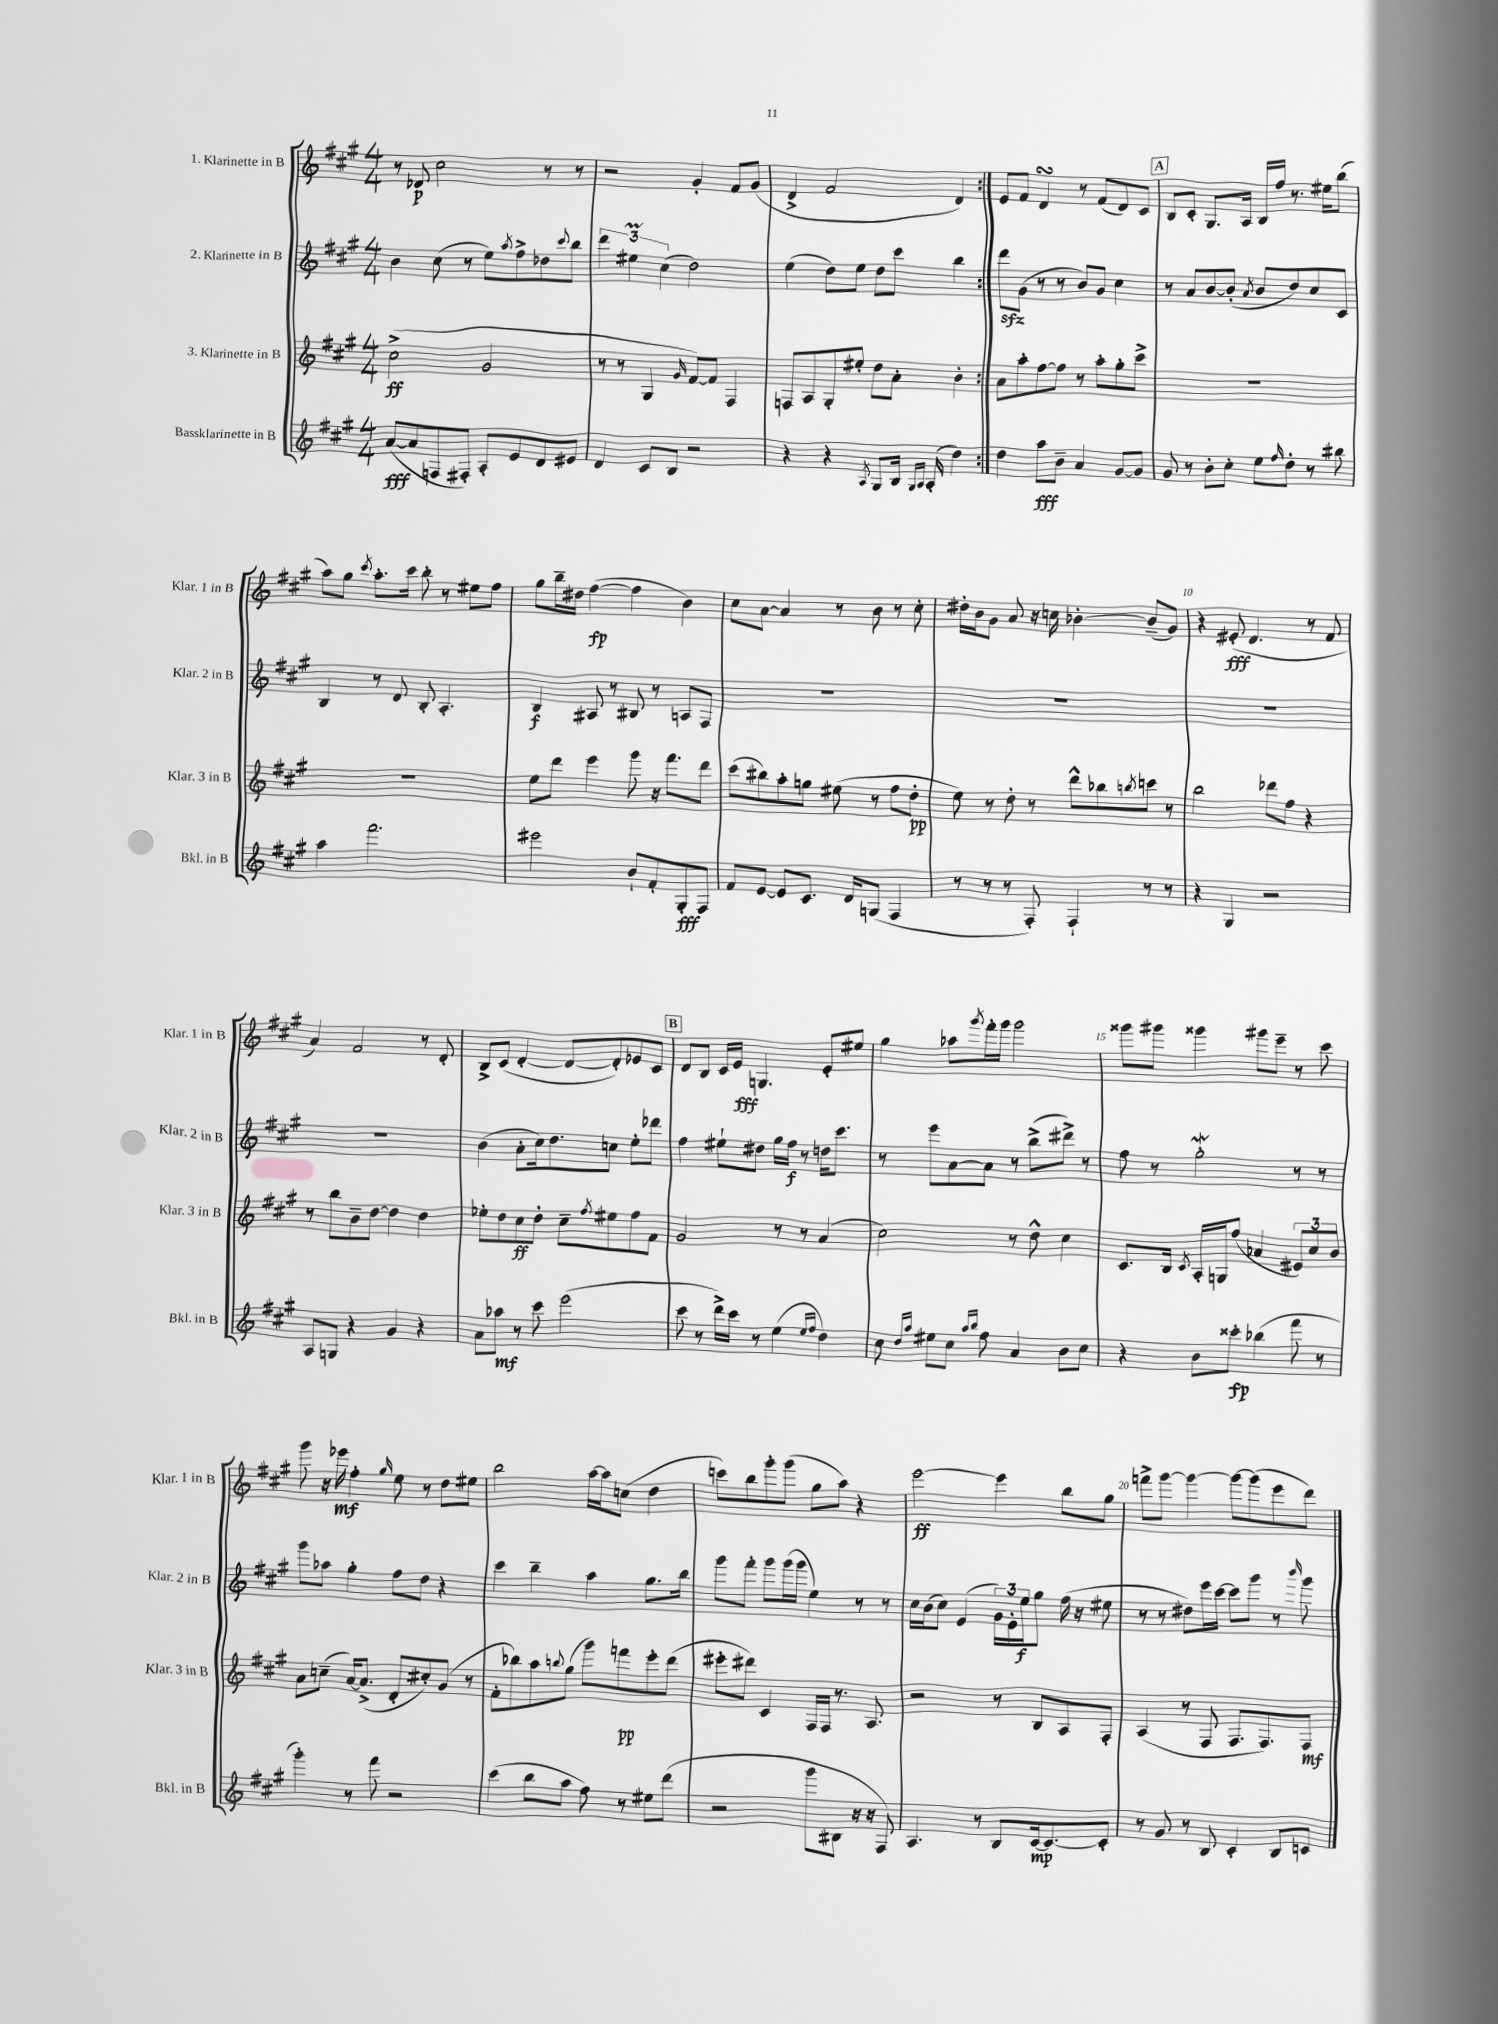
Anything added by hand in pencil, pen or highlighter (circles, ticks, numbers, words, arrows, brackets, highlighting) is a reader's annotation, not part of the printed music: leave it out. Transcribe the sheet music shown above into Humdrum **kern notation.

**kern	**dynam	**kern	**dynam	**kern	**dynam	**kern	**dynam
*part4	*part4	*part3	*part3	*part2	*part2	*part1	*part1
*staff4	*staff4	*staff3	*staff3	*staff2	*staff2	*staff1	*staff1
*I"Bassklarinette in B	*	*I"3. Klarinette in B	*	*I"2. Klarinette in B	*	*I"1. Klarinette in B	*
*I'Bkl. in B	*	*I'Klar. 3 in B	*	*I'Klar. 2 in B	*	*I'Klar. 1 in B	*
*clefG2	*	*clefG2	*	*clefG2	*	*clefG2	*
*k[f#c#g#]	*	*k[f#c#g#]	*	*k[f#c#g#]	*	*k[f#c#g#]	*
*M4/4	*	*M4/4	*	*M4/4	*	*M4/4	*
=1	=1	=1	=1	=1	=1	=1	=1
([8a/L	fff	(2cc#^\	ff	4b\	.	8r	.
8a/]	.	.	.	.	.	8d-X/	p
8Fn/	.	.	.	(8cc#\	.	2cc#\	.
8F#X'/J)	.	.	.	8r	.	.	.
8A'/L	.	2g#/	.	8ee\L)	.	.	.
.	.	.	.	8qaa/	.	.	.
8e/	.	.	.	8ff#^\	.	.	.
8d/	.	.	.	8dd-X\	.	8r	.
.	.	.	.	8qqccc#/	.	.	.
8e#X/J	.	.	.	8bb\J	.	8r	.
=2	=2	=2	=2	=2	=2	=2	=2
4d/	.	8r	.	6ddd\	.	2r	.
.	.	8r	.	.	.	.	.
.	.	.	.	6ee#Xm\	.	.	.
8c#/L	.	4G#/	.	.	.	.	.
.	.	.	.	(6cc#\	.	.	.
8B/J	.	.	.	.	.	.	.
.	.	16qqg#/	.	.	.	.	.
2r	.	[8f#/L)	.	2dd\)	.	4g#'/	.
.	.	8f#/J]	.	.	.	.	.
.	.	4F#/	.	.	.	8f#/L	.
.	.	.	.	.	.	(8g#/J	.
=3	=3	=3	=3	=3	=3	=3	=3
4r	.	8Fn/L	.	(4ee\	.	4d^/	.
.	.	8A/	.	.	.	.	.
4r	.	8G#'/	.	8dd\L)	.	2f#/	.
.	.	8ee#X'/J	.	8ee\J	.	.	.
8qA/	.	.	.	.	.	.	.
8G#/L	.	8dd\L	.	8dd\L	.	.	.
16B/Jk	.	8a'\J	.	8ccc#\J	.	.	.
16qqG#/LL	.	.	.	.	.	.	.
16qqA/JJ	.	.	.	.	.	.	.
(16A'/	.	.	.	.	.	.	.
4dd\)	.	4b'\	.	4bb\	.	4d/)	.
=4:|!	=4:|!	=4:|!	=4:|!	=4:|!	=4:|!	=4:|!	=4:|!
4dd\	.	8a\L	.	8dddzz\L	.	8e/L	.
.	.	8aa'\	.	(8g#\J	.	8f#/J	.
8aa\L	fff	[8ff#\	.	8r	.	4dsSSs/	.
8b~\J	.	8ff#\J]	.	8r	.	.	.
4a/	.	8r	.	8b/L)	.	8r	.
.	.	8aa'\L	.	8g#/J	.	(8f#/L	.
[8g#/L	.	8gg#'\	.	4cc#\	.	8d/)	.
8g#/J]	.	8ccc#^\J	.	.	.	8c#/J	.
!!LO:REH:place=s1:t=A
=5	=5	=5	=5	=5	=5	=5	=5
8g#/	.	1r	.	8r	.	8B/L	.
8r	.	.	.	8a/L	.	8c#'/J	.
8b'\L	.	.	.	[8b/	.	8.G#/L	.
8cc#'\J	.	.	.	(8b'/J]	.	.	.
.	.	.	.	.	.	16A/Jk	.
.	.	.	.	8qa/	.	.	.
8ee\L	.	.	.	8b/L	.	16B/LL	.
.	.	.	.	.	.	16ff#/JJ	.
16qqff#/	.	.	.	.	.	.	.
8dd'\J	.	.	.	8dd/)	.	8.r	.
8r	.	.	.	8cc#/	.	.	.
.	.	.	.	.	.	16ee#X\KL	.
8bb#X\	.	.	.	8c#/J	.	(8bb\J	.
!!LO:LB:g=z
=6	=6	=6	=6	=6	=6	=6	=6
4aa\	.	1r	.	4B/	.	8aa\L)	.
.	.	.	.	.	.	8gg#\J	.
.	.	.	.	.	.	8qccc#/	.
2.fff#\	.	.	.	8r	.	8.aa'\L	.
.	.	.	.	8d/	.	.	.
.	.	.	.	.	.	16ccc#\Jk	.
.	.	.	.	8B'/	.	8bb'\	.
.	.	.	.	4.A'/	.	8r	.
.	.	.	.	.	.	8ee#X\L	.
.	.	.	.	.	.	8ff#\J	.
=7	=7	=7	=7	=7	=7	=7	=7
2eee#X\	.	8ee\L	.	4B/	f	8gg#\L	.
.	.	8ddd\J	.	.	.	16bb~\L	.
.	.	.	.	.	.	16dd#X\JJ	.
.	.	4eee\	.	8A#X/	.	([4ff#\	fp
.	.	.	.	8r	.	.	.
8b`/L	.	8ggg#\	.	8B#X/	.	4ff#\]	.
8f#'/	.	16r	.	8r	.	.	.
.	.	8.fff#\L	.	.	.	.	.
8G#'/	fff	.	.	8An/L	.	4b\)	.
8F#/J	.	8ddd\J	.	8F#/J	.	.	.
=8	=8	=8	=8	=8	=8	=8	=8
8f#/L	.	(8ccc#\L	.	1r	.	8cc#\L	.
[8e/J	.	8bb#X\)	.	.	.	[8a\J	.
8e/L]	.	8aa'\	.	.	.	4a/]	.
8.c#/J	.	8ggn\J	.	.	.	.	.
.	.	(8ee#X\	.	.	.	8r	.
16d/KL	.	.	.	.	.	.	.
(8Gn/J	.	8r	.	.	.	8b\	.
4F#/	.	8ff#\L	.	.	.	8r	.
.	.	8dd'\J	pp	.	.	8cc#'\	.
=9	=9	=9	=9	=9	=9	=9	=9
8r	.	8ee\)	.	1r	.	16dd#X'\LL	.
.	.	.	.	.	.	16b\J	.
8r	.	8r	.	.	.	8g#\J	.
8r	.	8dd'\	.	.	.	8a/	.
8F#'/)	.	8r	.	.	.	16r	.
.	.	.	.	.	.	16ccn\	.
4F#`/	.	8ddd^^\L	.	.	.	[4b-X'\	.
.	.	8bb-X\	.	.	.	.	.
.	.	8qbbn/	.	.	.	.	.
8r	.	8cccn\J	.	.	.	(8b-~/L]	.
8r	.	8r	.	.	.	8g#/J)	.
=10	=10	=10	=10	=10	=10	=10	=10
4r	.	2bb\	.	1r	.	4r	.
4G#/	.	.	.	.	.	(8e#X'/	fff
.	.	.	.	.	.	4.d/	.
2r	.	8ddd-X\L	.	.	.	.	.
.	.	8ff#\J	.	.	.	.	.
.	.	4r	.	.	.	8r	.
.	.	.	.	.	.	8f#/	.
!!LO:LB:g=z
=11	=11	=11	=11	=11	=11	=11	=11
8A/L	.	8r	.	1r	.	4a/)	.
8Gn/J	.	8bb\L	.	.	.	.	.
4r	.	8b~\	.	.	.	2f#/	.
.	.	[8dd\J	.	.	.	.	.
4g#/	.	4dd\]	.	.	.	.	.
4r	.	4dd\	.	.	.	8r	.
.	.	.	.	.	.	8d'/	.
=12	=12	=12	=12	=12	=12	=12	=12
8a\L	.	8ee-X'\L	.	(4b\	.	8B^/L	.
8aa-X\J	mf	8dd\	.	.	.	(8c#/J	.
8r	.	8cc#\	ff	8a'\L	.	[4d'/	.
8ccc#\	.	8dd'\J	.	16cc#\k)	.	.	.
.	.	.	.	8.dd\	.	.	.
(2eee\	.	8cc#~\L	.	.	.	8d/L_	.
.	.	8qff#/	.	.	.	.	.
.	.	8ee#X\	.	8ccn\J	.	8d'/])	.
.	.	8ff#\	.	8ee'\L	.	8e-X/	.
.	.	8f#\J	.	8ddd-X\J	.	8c#/J	.
!!LO:REH:place=s1:t=B
=13	=13	=13	=13	=13	=13	=13	=13
8ccc#\	.	2g#/	.	4ff#\	.	8d/L	.
8r	.	.	.	.	.	8B/J	.
16ddd^\LL)	.	.	.	8ee#X`\L	.	16c#/LL	.
16ccc#\JJ	.	.	.	.	.	16e/JJ	fff
8r	.	.	.	8dd#X\J	.	4.Gn/	.
(4ee\	.	8r	.	16gg#\LL	.	.	.
.	.	.	.	16ff#\JJ	f	.	.
.	.	8r	.	8r	.	.	.
16qqee/LL	.	.	.	.	.	.	.
16qqff#/JJ	.	.	.	.	.	.	.
4dd\)	.	(4a/	.	16ddn\KL	.	8e'/L	.
.	.	.	.	8.ccc#\J	.	.	.
.	.	.	.	.	.	8ee#X/J	.
=14	=14	=14	=14	=14	=14	=14	=14
8cc#\	.	2cc#\)	.	8r	.	4gg#\	.
16qqdd/LL	.	.	.	.	.	.	.
16qqaa/JJ	.	.	.	.	.	.	.
8ee#X\L	.	.	.	8eee\L	.	.	.
8cc#\J	.	.	.	[8a\	.	8aa-X\L	.
16qqaa/LL	.	.	.	.	.	.	.
16qqbb/JJ	.	.	.	.	.	8qggg#/	.
8ff#\	.	.	.	8a\J]	.	16fff#'\L	.
.	.	.	.	.	.	16ggg#\JJ	.
4a/	.	8r	.	8r	.	2ggg#\	.
.	.	8dd^^\	.	(8bb^\L	.	.	.
8b\L	.	4cc#\	.	8ddd#X^\J)	.	.	.
8cc#\J	.	.	.	8r	.	.	.
=15	=15	=15	=15	=15	=15	=15	=15
4r	.	8.c#/L	.	8ff#\	.	8ggg##X\L	.
.	.	.	.	8r	.	8ggg#X\J	.
.	.	16B/Jk	.	.	.	.	.
.	.	8qc#/	.	.	.	.	.
8b\L	.	16A'/LL	.	2gg#W'\	.	4ggg##X\	.
.	.	16Gn/J	.	.	.	.	.
8ccc##X'\J	fp	(8ff#/J	.	.	.	.	.
(4bb-X\	.	4a-X/	.	.	.	8ggg#X\L	.
.	.	.	.	.	.	8eee~\J	.
8fff#\	.	12e#X/L)	.	8r	.	8r	.
.	.	12cc#/	.	.	.	.	.
8r	.	.	.	8r	.	8ccc#\	.
.	.	12b/J	.	.	.	.	.
!!LO:LB:g=z
=16	=16	=16	=16	=16	=16	=16	=16
4ggg#'\)	.	8a\L	.	8ggg#\L	.	8ggg#\	.
.	.	(8ccn~\J	.	8aa-X\J	.	16r	.
.	.	.	.	.	.	16eee-X\	mf
8r	.	[16a/KL)	.	4gg#'\	.	4ff#'\	.
.	.	(8.a^/J]	.	.	.	.	.
8fff#\	.	.	.	.	.	.	.
.	.	.	.	.	.	16qqgg#/	.
2r	.	8d'/L	.	8ff#\L	.	8ee\	.
.	.	8cc#X'/)	.	8dd\J	.	8r	.
.	.	(8g#/J	.	4r	.	8dd\L	.
.	.	8r	.	.	.	8ee#X\J	.
=17	=17	=17	=17	=17	=17	=17	=17
(4ccc#\	.	8f#'\L	.	4ccc#\	.	2bb\	.
.	.	8bb-X\)	.	.	.	.	.
8bb\L	.	8aa\	.	4bb~\	.	.	.
.	.	8qqbbn/	.	.	.	.	.
8aa\J	.	(8gg#\J	.	.	.	.	.
8ff#\)	.	8ggg#\L)	.	4aa\	.	[16aa\LL	.
.	.	.	.	.	.	16aa\J]	.
8r	.	8fffn\	pp	.	.	(8ccn\J	.
8ee#X\L	.	8eee'\	.	8.gg#\L	.	4dd\	.
(8ddd\J	.	(8ddd\J	.	.	.	.	.
.	.	.	.	16bb\Jk	.	.	.
=18	=18	=18	=18	=18	=18	=18	=18
2r	.	8eee#X'\L	.	8ggg#\L	.	8cccn\L)	.
.	.	8ddd#X\J)	.	8fff#'\J	.	8bb\	.
.	.	4c#/	.	8ggg#\L	.	8ggg#'\	.
.	.	.	.	(16ggg#\L	.	(8ggg#\J	.
.	.	.	.	16ggg#\JJ	.	.	.
8ggg#\L	.	16F#/LL	.	4ee\)	.	8gg#\L	.
.	.	16F#/JJ	.	.	.	.	.
8B#X\J	.	8.r	.	.	.	8aa\J)	.
16r	.	.	.	8r	.	4r	.
16r	.	8.A/	.	.	.	.	.
8F#/)	.	.	.	8r	.	.	.
=19	=19	=19	=19	=19	=19	=19	=19
4.A/	.	2r	.	16cc#\LL	.	[2eee\	ff
.	.	.	.	(16b\J	.	.	.
.	.	.	.	8cc#\J)	.	.	.
.	.	.	.	(4e/	.	.	.
8r	.	.	.	.	.	.	.
8B/L	.	8r	.	24g#\LL)	.	4eee\]	.
.	.	.	.	24e'\	.	.	.
.	.	.	.	24ee\J	f	.	.
[16c#/k	mp	8B/L	.	8gg#\J	.	.	.
8.c#/_	.	.	.	.	.	.	.
.	.	8A/	.	(16ff#\	.	8bb\L	.
.	.	.	.	16r	.	.	.
8c#'/J]	.	8F#'/J	.	8ee#X\	.	8gg#\J	.
=20	=20	=20	=20	=20	=20	=20	=20
8r	.	(4A/	.	8r	.	8fffn^\L	.
8g#/	.	.	.	8r	.	[8ggg#\J	.
8r	.	8r	.	8dd#X\L)	.	4ggg#\_	.
8B/	.	8F#/	.	16eee\L	.	.	.
.	.	.	.	[16ccc#\JJ	.	.	.
4c#'/	.	8.F#/L	.	8ccc#\L]	.	8ggg#\L_	.
.	.	.	.	8ggg#\J	.	(8ggg#\]	.
.	.	8.F#/)	.	.	.	.	.
8B/L	.	.	.	8r	.	8eee\	.
.	.	.	.	16qqbbb/	.	.	.
8cn/J	.	8F#/J	mf	8ggg#\	.	8ddd\J)	.
==	==	==	==	==	==	==	==
*-	*-	*-	*-	*-	*-	*-	*-
